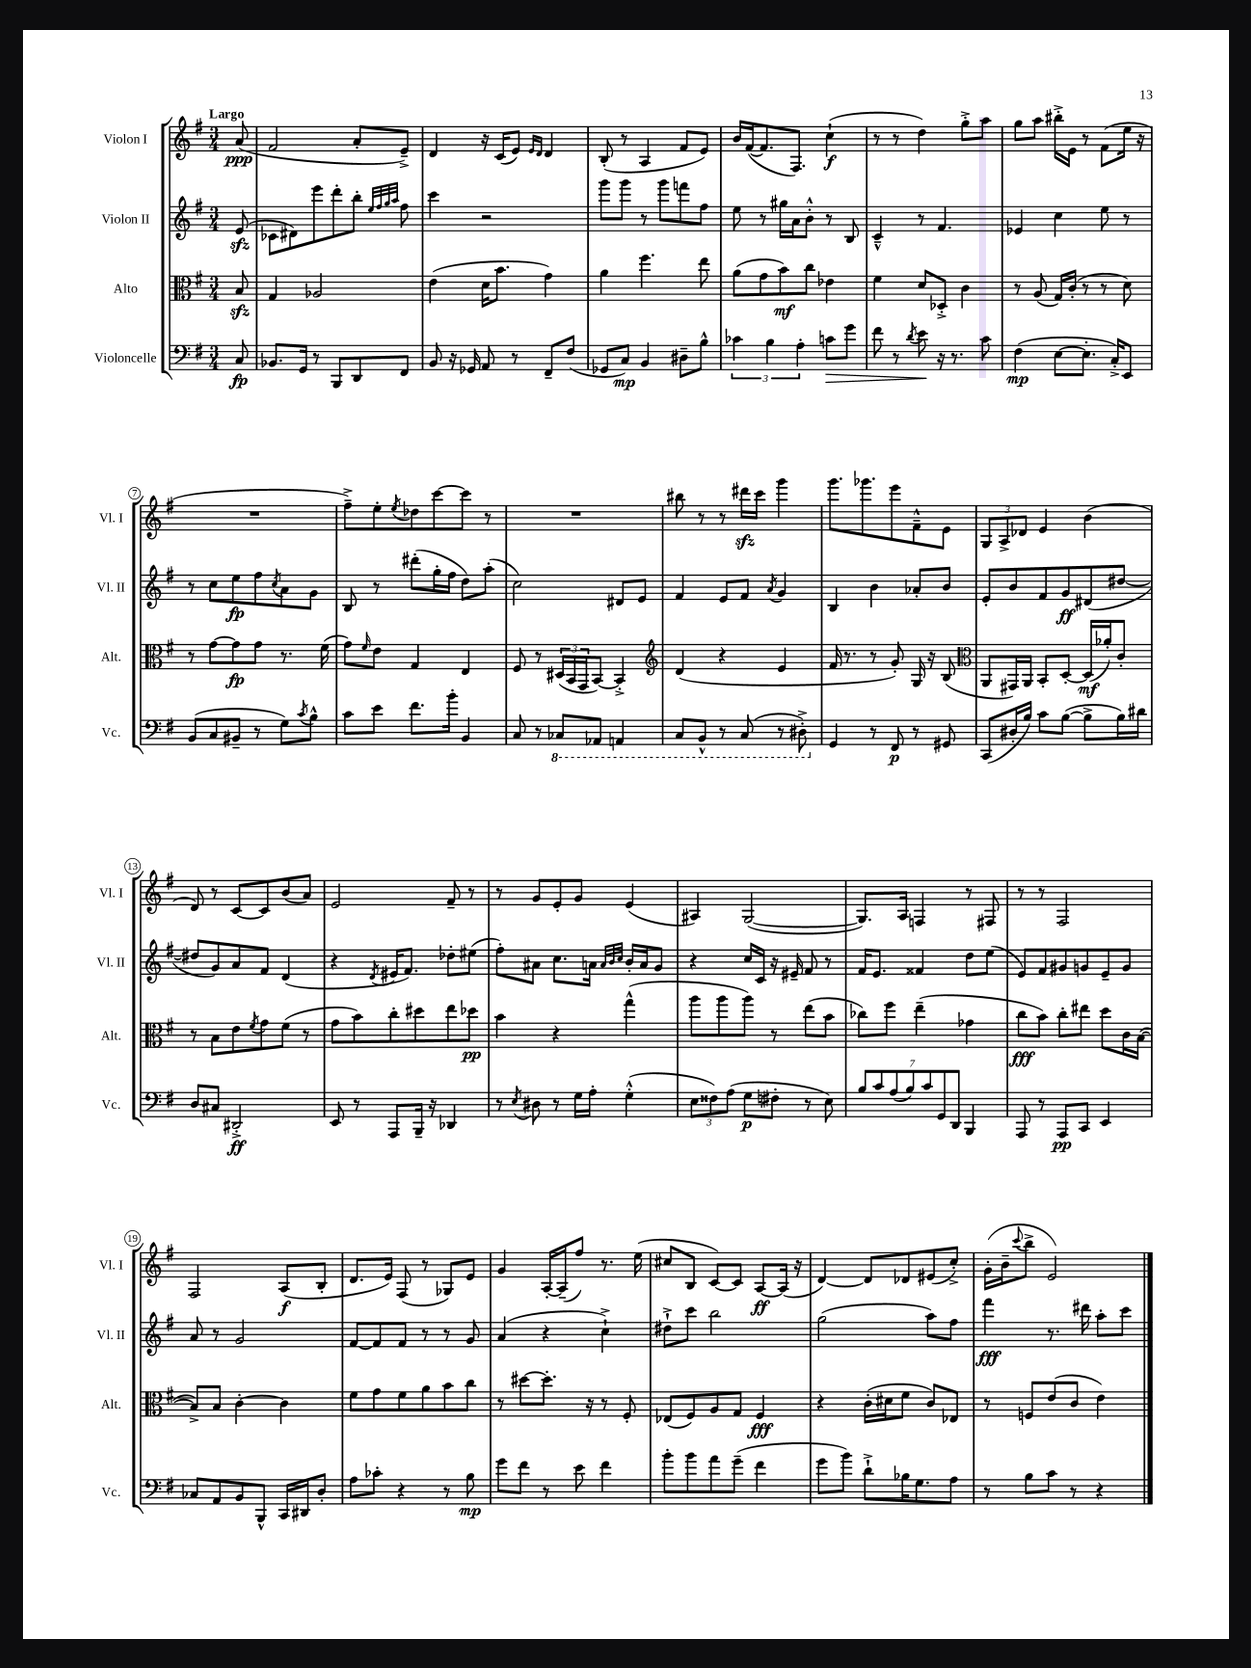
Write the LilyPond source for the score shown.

<<
\new StaffGroup <<
\new Staff = "s0" \with { instrumentName = "Violon I" shortInstrumentName = "Vl. I" } {
    \clef treble \key g \major \numericTimeSignature \time 3/4 \partial 8 \tempo "Largo"
    a'8\ppp( |
    fis'2 a'8-. e'8--->) |
    d'4 r16 c'16( e'8) \grace { e'16 d'16 } d'4 |
    b8-.( r8 a4 fis'8 e'8) |
    b'16 fis'16~( fis'8. fis8.) c''4-!\f( |
    r8 r8 d''4) g''8-.-> a''8 |
    g''8 a''8 bis''16-.-> e'16 r8 fis'8( e''16 r16 |
    R2. |
    fis''8--->) e''8-. \acciaccatura { e''8 } des''8 c'''8~ c'''8 r8 |
    R2. |
    bis''8 r8 r8 dis'''16\sfz c'''16 g'''4 |
    g'''8. ges'''8. e'''8 fis'8---^ e'8 |
    \tuplet 3/2 { g8 a8-> des'8 } e'4 b'4( |
    d'8) r8 c'8~ c'8 b'8( a'8) |
    e'2 fis'8-- r8 |
    r8 g'8 e'8-. g'8 e'4( |
    ais4) g2~( |
    g8.) a16 f4 r8 fis8 |
    r8 r8 fis2 |
    fis2 a8\f( b8-. |
    d'8. e'16) fis8( r8 ges8) e'8 |
    g'4 a16~-. a16--( fis''8) r8. e''16( |
    cis''8 b8 c'8~) c'8 a8~\ff a16( r16 |
    d'4~) d'8 des'8 eis'8( c''8-.->) |
    g'16-.( b'16-- \appoggiatura { c'''8 } b''8-> e'2) \bar "|." |
}
\new Staff = "s1" \with { instrumentName = "Violon II" shortInstrumentName = "Vl. II" } {
    \clef treble \key g \major \numericTimeSignature \time 3/4 \partial 8
    e'8\sfz( |
    ces'8 dis'8) e'''8 d'''8-. b''8-. \grace { e''32 fis''32 g''32 a''32 } fis''8 |
    c'''4 r2 |
    g'''8 g'''8 r8 g'''8 f'''8 fis''8 |
    e''8 r8 gis''16 a'16 b'8-.-^ r8 b8 |
    c'4---^ r8 fis'4. |
    ees'4 c''4 e''8 r8 |
    r8 c''8 e''8\fp fis''8 \acciaccatura { c''8 } a'8 g'8 |
    b8 r8 dis'''8-.( g''16-. fis''16 d''8) a''8-.( |
    c''2) dis'8 e'8 |
    fis'4 e'8 fis'8 \acciaccatura { a'8 } g'4 |
    b4 b'4 aes'8-. b'8 |
    e'8-. b'8 fis'8 g'8\ff dis'8( dis''8~ |
    dis''8 g'8) a'8 fis'8 d'4( |
    r4 \acciaccatura { d'8 } eis'16 fis'8.) des''8-. eis''8( |
    fis''8-.) ais'8 c''8. a'16 \grace { a'32 b'32 c''32 } b'16-. a'16 g'8 |
    r4 c''16 c'16 r16 eis'16-- fis'8 r8 |
    fis'16 e'8. fisis'4 d''8 e''8( |
    e'8) fis'8 gis'8 g'8 e'8-- g'8 |
    a'8 r8 g'2 |
    fis'8~ fis'8 fis'8 r8 r8 g'8 |
    a'4( r4 c''4-!->) |
    dis''8-!-> c'''8 b''2 |
    g''2( a''8) fis''8 |
    fis'''4\fff r8. dis'''16 a''8-. c'''8 \bar "|." |
}
\new Staff = "s2" \with { instrumentName = "Alto" shortInstrumentName = "Alt." } {
    \clef alto \key g \major \numericTimeSignature \time 3/4 \partial 8
    b8\sfz |
    g4 aes2 |
    e'4( d'16 b'8. g'4) |
    a'4 fis''4. e''8 |
    a'8( g'8 b'8\mf) c''8 ees'4 |
    fis'4 d'8 des8-.-> c'4 |
    r8 a8( g16) c'16-.( r8 r8 d'8) |
    r8 g'8~ g'8\fp g'8 r8. fis'16( |
    g'8) \grace { fis'16 } e'8 g4 e4 |
    fis8 r8 \tuplet 3/2 { dis16( b,16 g,16 } b,8~) b,4-.-> |
    \clef treble d'4( r4 e'4 |
    fis'16 r8. r8 g'8-.) g16 r16 b8( |
    \clef alto a,8 gis,16) a,16 b,8-. d8~-. d16\mf( aes'16-.) c'8-. |
    r8 b8 e'8 \acciaccatura { fis'8 } g'8 fis'8( r8 |
    g'8 b'8) c''8-. dis''8 e''8 des''8\pp |
    b'4 r4 g''4-^( |
    a''8 a''8 a''8) r8 e''8( b'8 |
    ces''8) fis''8 e''4--( ges'4 |
    c''8\fff b'8) c''8-. eis''8 d''8 c'16 b16~( |
    b8->) b8 c'4~-. c'4 |
    fis'8 g'8 fis'8 a'8 b'8 c''8 |
    r8 dis''8~ dis''8.-. r16 r8 fis8-. |
    ees8( fis8) a8 g8 fis4\fff |
    r4 c'16-.( dis'16 fis'8 c'8) ees8 |
    r8 f8 e'8( c'8 e'4) \bar "|." |
}
\new Staff = "s3" \with { instrumentName = "Violoncelle" shortInstrumentName = "Vc." } {
    \clef bass \key g \major \numericTimeSignature \time 3/4 \partial 8
    c8\fp |
    bes,8. g,16 r8 b,,8 d,8 fis,8 |
    b,8 r16 ges,16 a,8 r8 fis,8-- fis8( |
    ges,8 c8\mp) b,4 dis8-- b8-^ |
    \tuplet 3/2 { ces'4 b4 a4-. } c'8\> g'8 |
    fis'8 r8 \acciaccatura { d'8 } e'8\! r16 r8. c'8 |
    fis4\mp( e8~ e8.-. c16-.->) e,8 |
    b,8( c8 bis,8-- r8 g8) \acciaccatura { c'8 } b8-^ |
    c'8 e'8 fis'8. b'16-. b,4 |
    c8 r8 \ottava #-1 ces,8 aes,,8 a,,4 |
    c,8 b,,8-^ r8 c,8( r8 dis,8-.->) \ottava #0 |
    g,4 r8 fis,8\p r8 gis,8 |
    c,8( dis16-. b16) c'8 b8~( b8-> b16) dis'16 |
    d8 cis8 dis,2-.->\ff |
    e,8 r8 a,,8 b,,16-- r16 des,4 |
    r8 \acciaccatura { e8 } dis8 r8 g16 a16-. g4-.-^( |
    \tuplet 3/2 { e8 fisis8) a8( } g8\p fis8-. r8 e8) |
    \tuplet 7/4 { b8 c'8 a8( b8) c'8 g,8 d,8 } b,,4 |
    a,,8 r8 a,,8\pp c,8 e,4 |
    ces8 a,8 b,8 b,,8-^ c,16 dis,16 d8-. |
    a8 ces'8-. r4 r8 b8\mp |
    g'8 fis'8 r8 e'8 fis'4 |
    b'8-. b'8 a'8 g'8--( fis'4 |
    g'8 b'8) d'8-!-> bes16 g8. a8 |
    r8 b8 c'8 r8 r4 \bar "|." |
}
>>
>>
\layout { \context { \Score \override BarNumber.stencil = #(make-stencil-circler 0.1 0.3 ly:text-interface::print) } }
